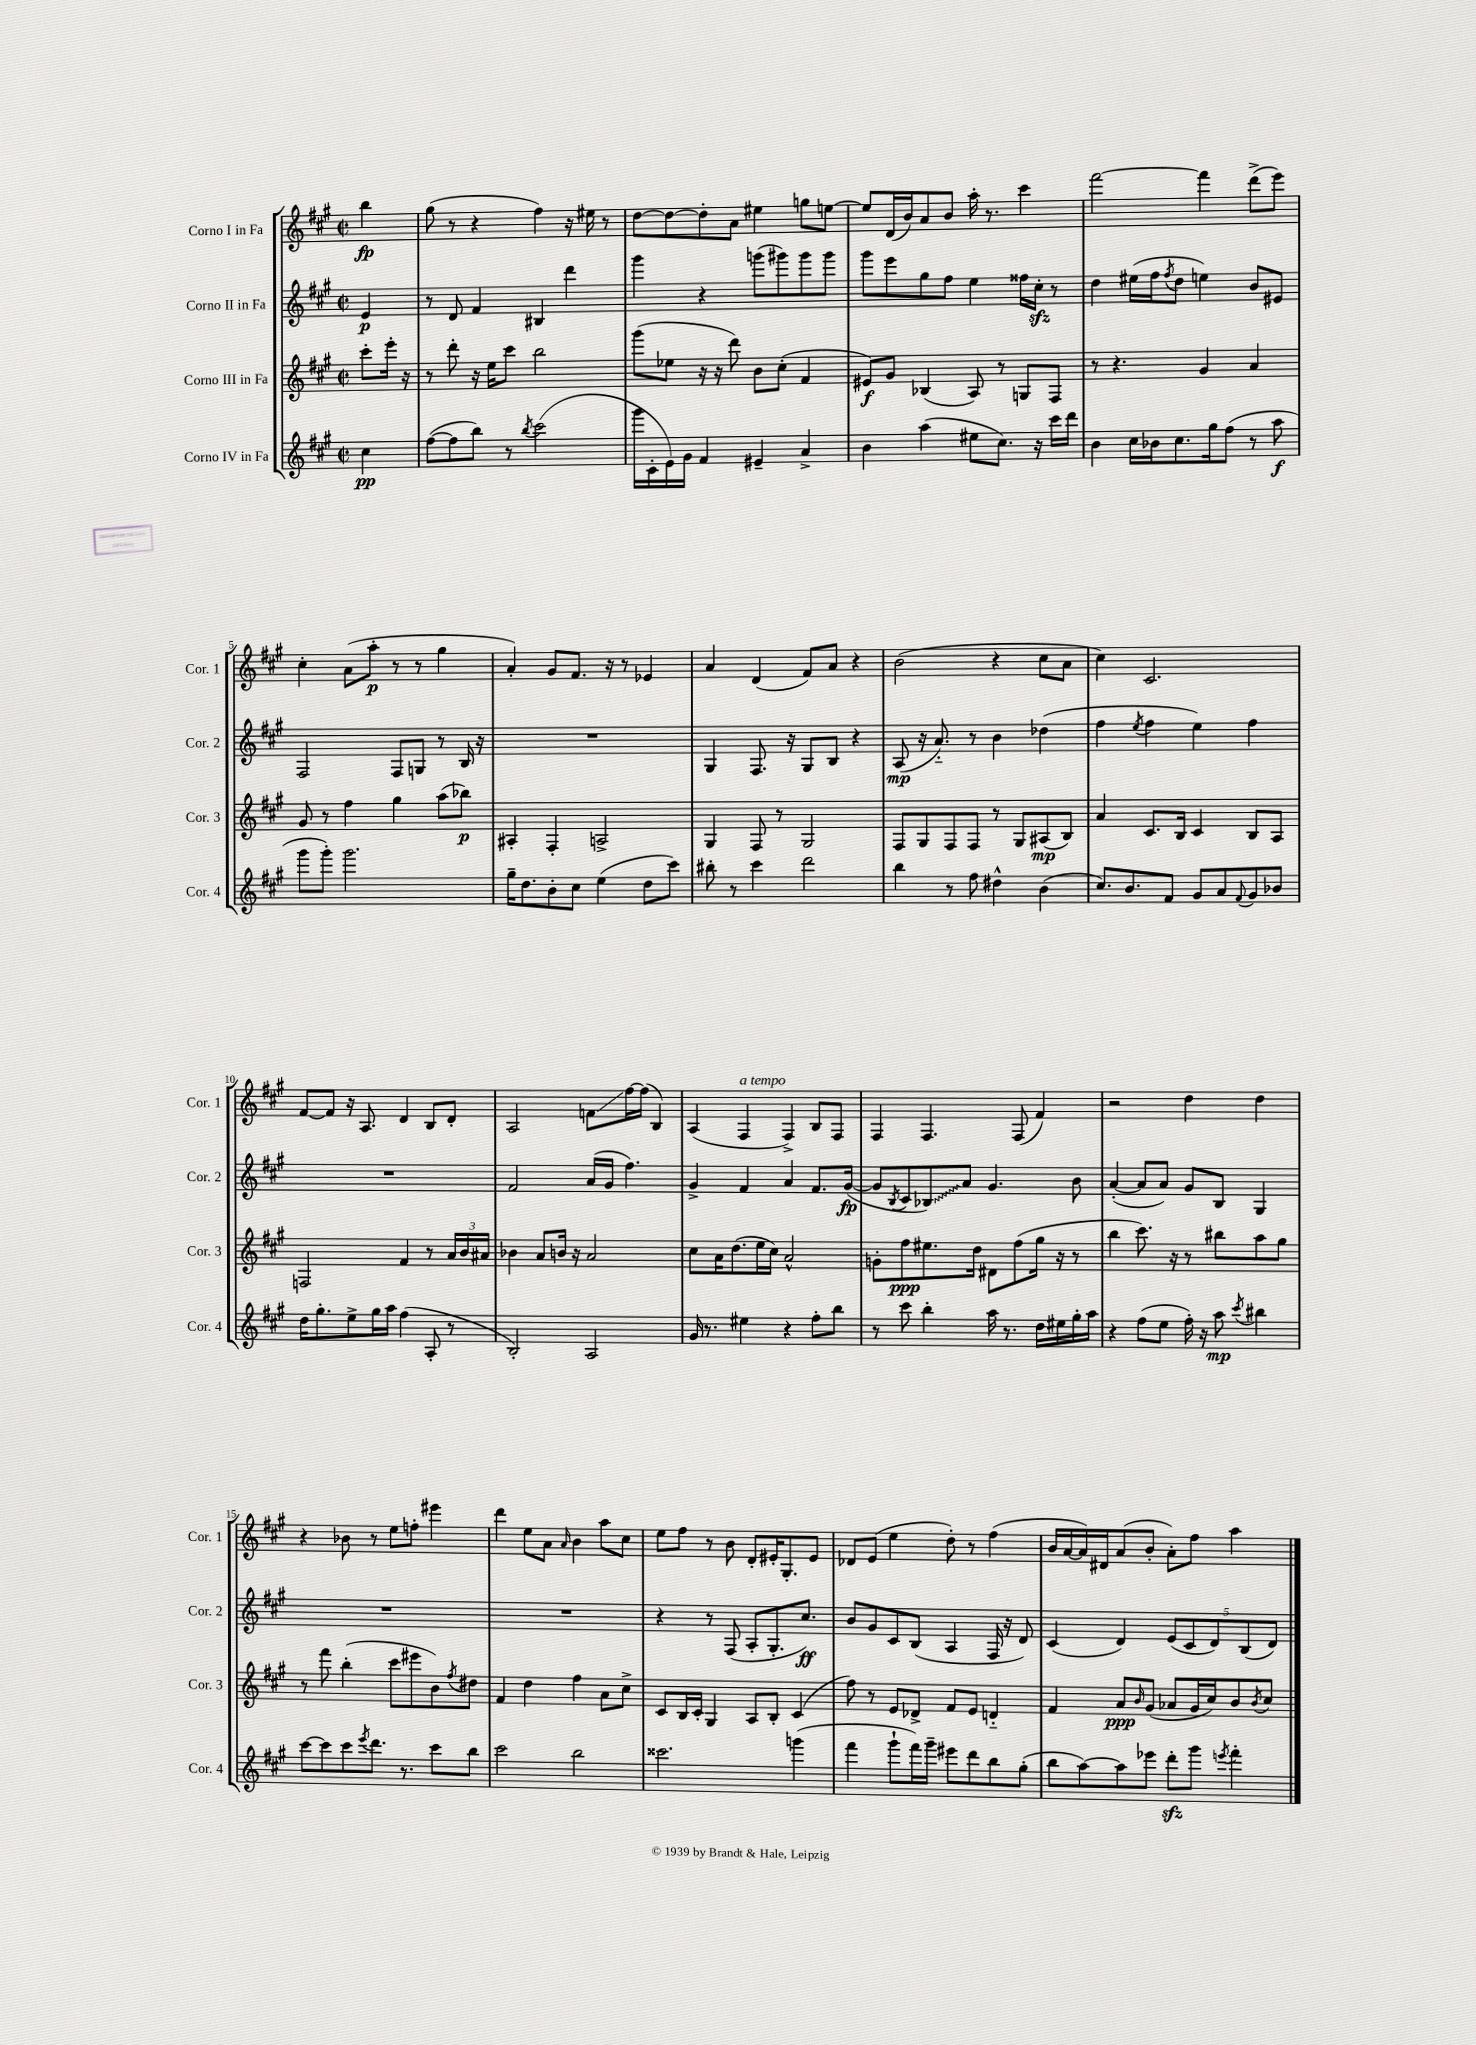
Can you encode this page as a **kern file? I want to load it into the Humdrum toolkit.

**kern	**kern	**kern	**kern
*staff4	*staff3	*staff2	*staff1
*clefG2	*clefG2	*clefG2	*clefG2
*k[f#c#g#]	*k[f#c#g#]	*k[f#c#g#]	*k[f#c#g#]
*M2/2	*M2/2	*M2/2	*M2/2
*met(c|)	*met(c|)	*met(c|)	*met(c|)
4cc#	8ccc#'	4e	4bb
.	16eee'	.	.
.	16r	.	.
=	=	=	=
([8ff#	8r	8r	(8gg#
8ff#]	8ddd'	8d	8r
8bb)	16r	4f#	4r
.	16ee	.	.
8r	8ccc#	.	.
8qbb	.	.	.
(2ccc#	2bb	4B#	4ff#)
.	.	4ddd	16r
.	.	.	16ee#
.	.	.	8r
=	=	=	=
16ggg#	(8ggg#	4ggg#	[8dd
16c#'	.	.	.
16e)	8ee-	.	8dd_
16g#	.	.	.
4f#	16r	4r	8dd']
.	16r	.	.
.	8ddd)	.	8a
4e#~	8b	(8ggg	4ee#
.	(8cc#'	8ggg#)	.
4a^	4f#	8ggg#	8gg
.	.	8ggg#	[8ee
=	=	=	=
4b	8e#)	8ggg#	8ee]
.	8g#	8eee	(16d
.	.	.	16b)
(4aa	(4B-	8gg#	8a
.	.	8ff#	8b
8ee#	8A)	4ee	16aa'
.	.	.	8.r
8.cc#)	8r	.	.
.	8G	16ff##	4ccc#
16r	.	16cc#'	.
16ccc#	8F#	8r	.
16ddd	.	.	.
=	=	=	=
4b	8r	4dd	[2fff#
.	4.r	.	.
16cc#	.	(16ee#	.
16b-	.	16ff#	.
.	.	8qff#	.
8.cc#	.	8dd	.
.	4g#	4ee)	4fff#]
16gg#	.	.	.
(8ff#	.	.	.
8r	4a	8b	(8ddd^
8aa	.	8e#	8eee)
=	=	=	=
8ggg#	8g#	2F#	4cc#'
8ggg#')	8r	.	.
2.ggg#	4ff#	.	(8a
.	.	.	8aa'
.	4gg#	8F#	8r
.	.	8G	8r
.	(8aa	8r	4gg#
.	8bb-)	16B	.
.	.	16r	.
=	=	=	=
16gg#~	4A#'	1r	4a')
8.dd	.	.	.
8b'	4F#'	.	8g#
8cc#	.	.	8.f#
(4ee	2A^	.	.
.	.	.	16r
.	.	.	8r
8dd	.	.	4e-
8ccc#)	.	.	.
=	=	=	=
8bb#'	4G#	4G#	4a
8r	.	.	.
4ccc#	8F#	8.F#	(4d
.	8r	.	.
.	.	16r	.
2ddd	2G#	8G#	8f#)
.	.	8B	8a
.	.	4r	4r
=	=	=	=
4bb	8F#	(8A	(2b
.	8G#	16r	.
.	.	8.a'~)	.
8r	8F#	.	.
8ff#	8F#	8r	.
4dd#^^	8r	4b	4r
.	8G#	.	.
(4b	(8A#	(4dd-	8cc#
.	8B)	.	8a
=	=	=	=
8.cc#)	4a	4ff#	4cc#)
8.b	.	.	.
.	.	8qee	.
.	8.c#	4ff#	2.c#
8f#	.	.	.
.	16B	.	.
8g#	4c#	4ee)	.
8a	.	.	.
8qqf#	.	.	.
8g#	8B	4ff#	.
8b-	8A	.	.
=	=	=	=
16dd	2F	1r	[8f#
8.gg#'	.	.	.
.	.	.	8f#]
8ee^	.	.	16r
.	.	.	8.A
16gg#	.	.	.
16aa	.	.	.
(4ff#	4f#	.	4d
8A'	8r	.	8B
8r	24a	.	8d'
.	24b	.	.
.	24a#	.	.
=	=	=	=
2B')	4b-	2f#	2A
.	8a	.	.
.	16b	.	.
.	16r	.	.
2A	2a	(16a	8f
.	.	16g#	.
.	.	4.ff#)	[16ff#
.	.	.	(16ff#]
.	.	.	4B)
=	=	=	=
16g#	8cc#	4g#^	(4A
8.r	.	.	.
.	16a	.	.
.	(8.dd	.	.
4ee#	.	4f#	4F#
.	16ee	.	.
.	16cc#)	.	.
4r	2a^^	4a	4F#^)
8ff#'	.	8.f#	8B
8bb	.	.	8F#
.	.	([16g#	.
=	=	=	=
8r	8g'	8g#]	4F#
.	.	8qB	.
8ccc#	8ff#	8c#	.
4bb'	8.ee#	8B-)	4.F#
.	.	8a	.
.	16dd	.	.
16aa	8d#	4.g#	.
8.r	.	.	.
.	(8ff#	.	(8F#
16dd	16gg#	.	4f#)
16ee#	16r	.	.
16gg#'	8r	8b	.
16aa	.	.	.
=	=	=	=
4r	4bb	([4a'	2r
(8ff#	8.ccc#)	8a]	.
8ee	.	8a)	.
.	16r	.	.
16ff#')	8r	8g#	4dd
16r	.	.	.
8aa	8bb#	8B	.
8qccc#	.	.	.
4bb#	8aa	4G#	4dd
.	8gg#	.	.
=	=	=	=
[8ccc#	8r	1r	4r
8ccc#]	8fff#	.	.
8ccc#	(4bb'	.	8b-
8qeee	.	.	.
8.ddd	.	.	8r
.	8ccc#	.	8ee
8.r	.	.	.
.	8eee#	.	8ff'
8ccc#	8b)	.	4eee#
.	8qff#	.	.
8bb	8dd#	.	.
=	=	=	=
2ccc#	4f#	1r	4ddd
.	4dd	.	8ee
.	.	.	8a
.	.	.	16qqa
2bb	4ff#	.	4b
.	8a	.	8aa
.	8cc#^	.	8cc#
=	=	=	=
2.ccc##	8c#	4r	8ee
.	16B	.	8ff#
.	16c#'	.	.
.	4G#	8r	8r
.	.	(8F#	8b
.	8A	8A'	8d'
.	8B'	8.G#'	16e#'
.	.	.	8.G#'
(4ggg	(4c#	.	.
.	.	8.cc#)	.
.	.	.	8e#
=	=	=	=
4fff#	8ff#)	8b	8d-
.	8r	8g#	(8e
8ggg#`	8e	8c#	4ee
16fff#)	8d-^	(8B	.
16ggg#~	.	.	.
8eee#	8f#	4A	8dd')
8ddd	8e	.	8r
8bb	4d'~	16F#	(4ff#
.	.	16r	.
(8gg#'	.	8d)	.
=	=	=	=
8bb	4f#	(4c#	16b
.	.	.	[16a
[8aa)	.	.	16a])
.	.	.	16d#
8aa]	8a	4d)	(8a
.	16qqb	.	.
8eee-	(8g#	.	8b'
8ddd'	8a-	(10e	8a')
.	.	10c#	.
8ggg#	16g#	.	8ff#
.	16cc#)	.	.
.	.	10d)	.
8qeee	.	.	.
4fff#'	8b	.	4aa
.	.	(10B	.
.	8qb	.	.
.	8cc#	.	.
.	.	10d)	.
==	==	==	==
*-	*-	*-	*-
